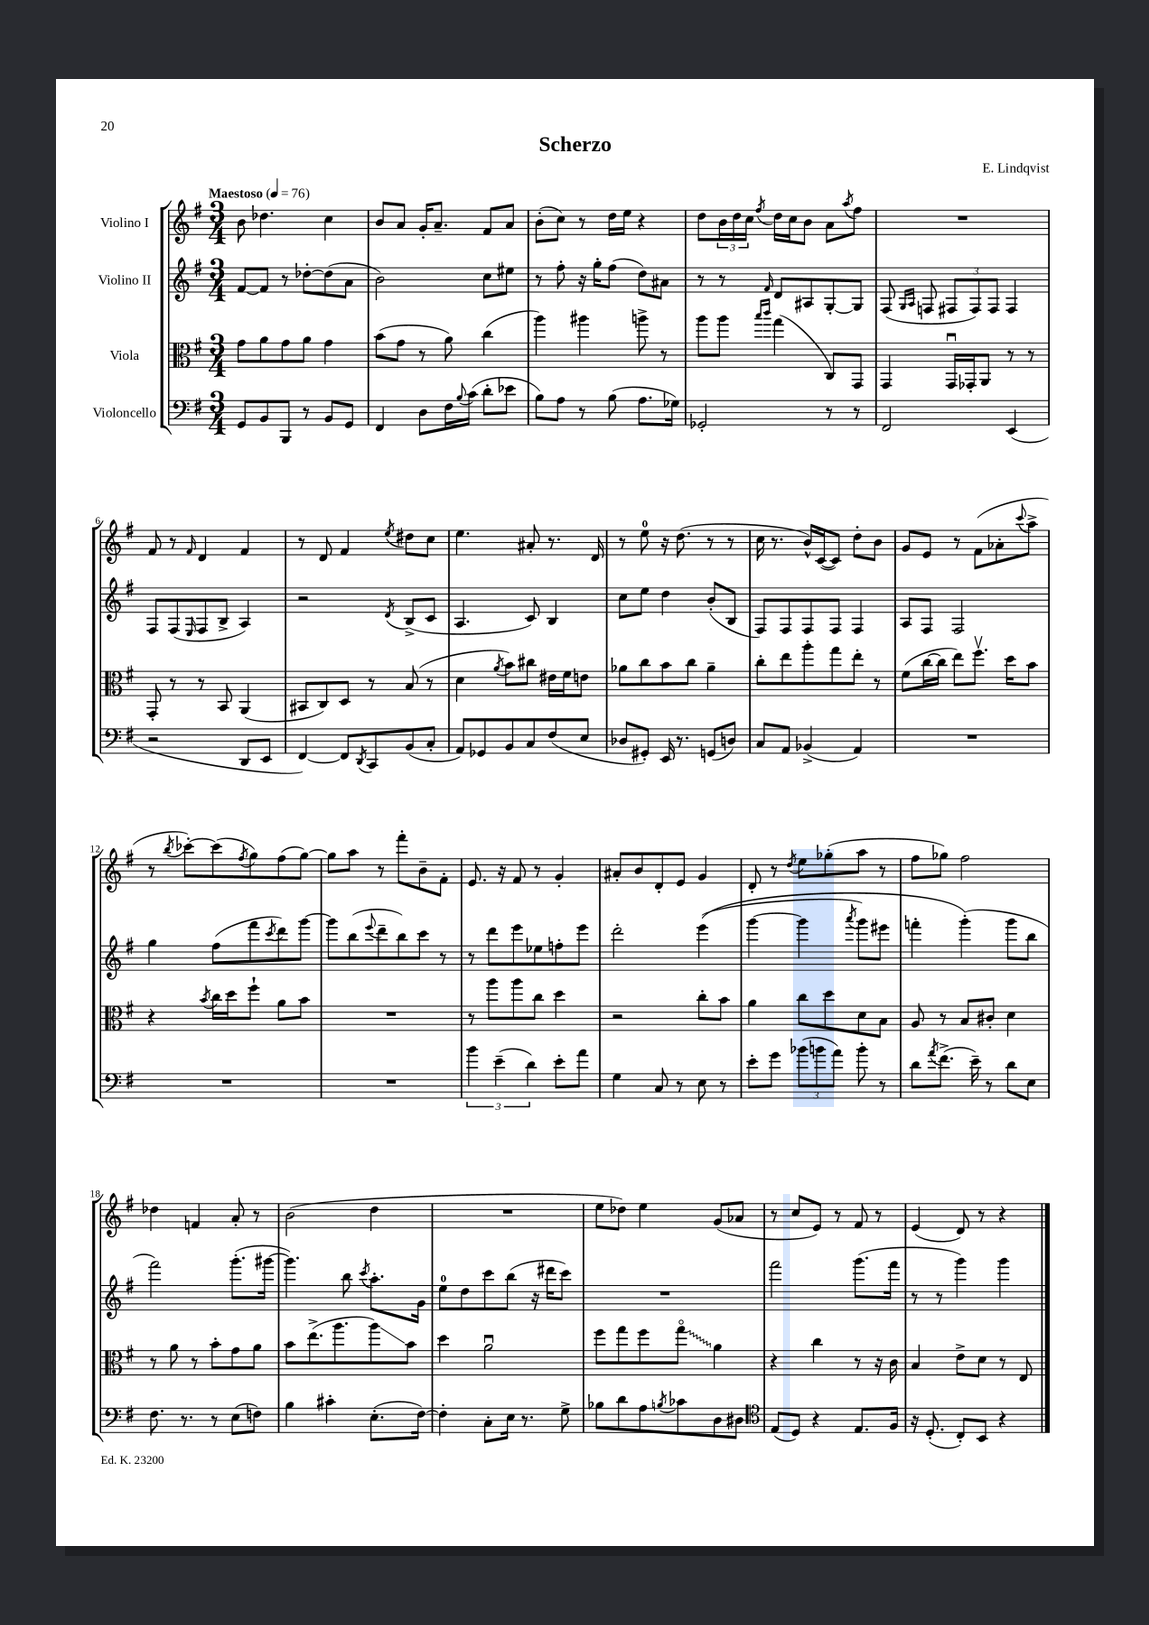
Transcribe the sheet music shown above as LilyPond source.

\header { title = "Scherzo" composer = "E. Lindqvist" }
<<
\new StaffGroup <<
\new Staff = "s0" \with { instrumentName = "Violino I" } {
    \clef treble \key g \major \numericTimeSignature \time 3/4 \tempo "Maestoso" 4 = 76
    b'8 des''4. c''4 |
    b'8 a'8 g'16-. a'8.-- fis'8 a'8 |
    b'8-.( c''8) r8 d''16 e''16 r4 |
    d''8 \tuplet 3/2 { b'16 d''16 c''16 } \acciaccatura { fis''8 } d''16 c''16 b'8 a'8 \acciaccatura { a''8 } fis''8 |
    R2. |
    fis'8 r8 \grace { fis'16 } d'4 fis'4 |
    r8 d'8 fis'4 \acciaccatura { e''8 } dis''8 c''8 |
    e''4. ais'8-. r8. d'16 |
    r8 e''8-0 r16 d''8.( r8 r8 |
    c''16 r8. b'16-^) c'16~( c'8) d''8-. b'8 |
    g'8 e'8 r8 fis'8( aes'8-. \appoggiatura { c'''8 } a''8-> |
    r8 \acciaccatura { b''8 } ces'''8~-.) ces'''8( \acciaccatura { fis''8 } g''8) fis''8( g''8~) |
    g''8 a''8 r8 fis'''8-. b'8-- fis'8-. |
    e'8. r16 fis'8 r8 g'4-. |
    ais'8-. b'8 d'8-. e'8 g'4 |
    d'8-. r8 \acciaccatura { d''8 } e''8 ges''8-.( a''8 r8 |
    fis''8 ges''8) fis''2 |
    des''4 f'4 a'8-. r8 |
    b'2( d''4 |
    R2. |
    e''8 des''8) e''4 g'8( aes'8 |
    r8 c''8 e'8) r8 fis'8 r8 |
    e'4( d'8) r8 r4 \bar "|." |
}
\new Staff = "s1" \with { instrumentName = "Violino II" } {
    \clef treble \key g \major \numericTimeSignature \time 3/4
    fis'8~ fis'8 r8 des''8~-. des''8( a'8 |
    b'2) c''8 eis''8 |
    r8 fis''8-. r16 g''16-. fis''8( d''8) ais'8 |
    r8 r8 \grace { fis'16 } d'8 ais8 g8~-. g8 |
    fis8( \grace { g16 a16 } f8 \tuplet 3/2 { fis8 fis8) fis8 } fis4 |
    fis8 fis8( \grace { e16 } fis8 b8-> a4) |
    r2 \acciaccatura { d'8 } b8->( c'8 |
    a4. c'8) b4 |
    c''8 e''8 d''4 b'8-.( b8 |
    fis8) fis8 fis8 fis8 fis4 |
    a8 fis8 fis2 |
    g''4 fis''8( fis'''8 \acciaccatura { c'''8 } d'''8) g'''8~ |
    g'''8 b''8( \appoggiatura { e'''8 } d'''8-- b''8) c'''8 r8 |
    r8 d'''8 e'''8 ees''8 f''8-. e'''8 |
    d'''2-. e'''4(\( |
    g'''4~ g'''4 \acciaccatura { a'''8 } g'''8) eis'''8 |
    f'''4-. g'''4-.(\) g'''8 b''8 |
    fis'''2) g'''8.-.( gis'''16~ |
    gis'''4.) b''8 \acciaccatura { c'''8 } a''8.-. g'16 |
    e''8-0 d''8 c'''8 b''8( r16 dis'''16 c'''8) |
    R2. |
    fis'''2 g'''8.( fis'''16 |
    r8 r8 g'''4) g'''4 \bar "|." |
}
\new Staff = "s2" \with { instrumentName = "Viola" } {
    \clef alto \key g \major \numericTimeSignature \time 3/4
    g'8 a'8 g'8 a'8 g'4 |
    b'8( g'8 r8 a'8) c''4( |
    a''4) ais''4 a''8-> r8 |
    a''8 a''8 \grace { b''16 c'''16 } g''4( c8) g,8 |
    g,4 g,16\downbow ges,16-. a,8 r8 r8 |
    g,8-. r8 r8 b,8 a,4( |
    bis,8 c8) d8 r8 b8( r8 |
    d'4 \acciaccatura { a'8 } b'8) cis''8 eis'16 fis'16 e'8 |
    aes'8 c''8 b'8 c''8 aes'4-- |
    c''8-. e''8 a''8-. g''8 e''8-. r8 |
    fis'8( c''16~ c''16 e''8) fis''8.\upbow d''16 b'8 |
    r4 \acciaccatura { b'8 } c''16 d''16 fis''8-! a'8 b'8 |
    R2. |
    r8 a''8 a''8 c''8 d''4 |
    r2 c''8-. b'8 |
    a'4 c''8 d''8 d'8 b8 |
    a8 r8 b8 cis'8-. d'4 |
    r8 a'8 r8 b'8-. g'8 a'8 |
    b'8 e''8.->( a''8. a''8\glissando) b'8 |
    d''4 a'2\downbow |
    fis''8 g''8 fis''8 \once \override Glissando.style = #'zigzag g''8\flageolet\glissando a'4 |
    r4 c''4 r8 r16 c'16 |
    b4 e'8-> d'8 r8 e8 \bar "|." |
}
\new Staff = "s3" \with { instrumentName = "Violoncello" } {
    \clef bass \key g \major \numericTimeSignature \time 3/4
    g,8 b,8 b,,8 r8 b,8 g,8 |
    fis,4 d8 fis16 \appoggiatura { b8 } c'16( d'8-. ees'8 |
    b8) a8 r8 b8( a8. ges16) |
    ges,2-. r8 r8 |
    fis,2 e,4( |
    r2 d,8 e,8 |
    fis,4~) fis,8 \acciaccatura { d,8 } c,8 b,8( c8-. |
    a,8) ges,8 b,8 c8 fis8( e8 |
    des8 gis,8-.) e,16 r8. g,8( d8) |
    c8 a,8 bes,4->( a,4) |
    R2. |
    R2. |
    R2. |
    \tuplet 3/2 { b'4 e'4--( d'4) } e'8-. a'8 |
    g4 c8 r8 e8 r8 |
    e'8-. g'8 \tuplet 3/2 { bes'8( b'8 a'8) } b'8-. r8 |
    d'8 \acciaccatura { a'8 } fis'8.->( e'16--) r8 d'8 e8 |
    fis8. r8. r8 e8( f8) |
    b4 cis'4-. e8.-.( fis16~) |
    fis4-. c8-. e16 r8. g8-> |
    bes8 d'8 a8 \acciaccatura { b8 } ces'8 d8 dis8 |
    \clef tenor e8( d8) r4 e8. fis16 |
    r16 d8.-.( c8-.) b,8 r4 \bar "|." |
}
>>
>>
